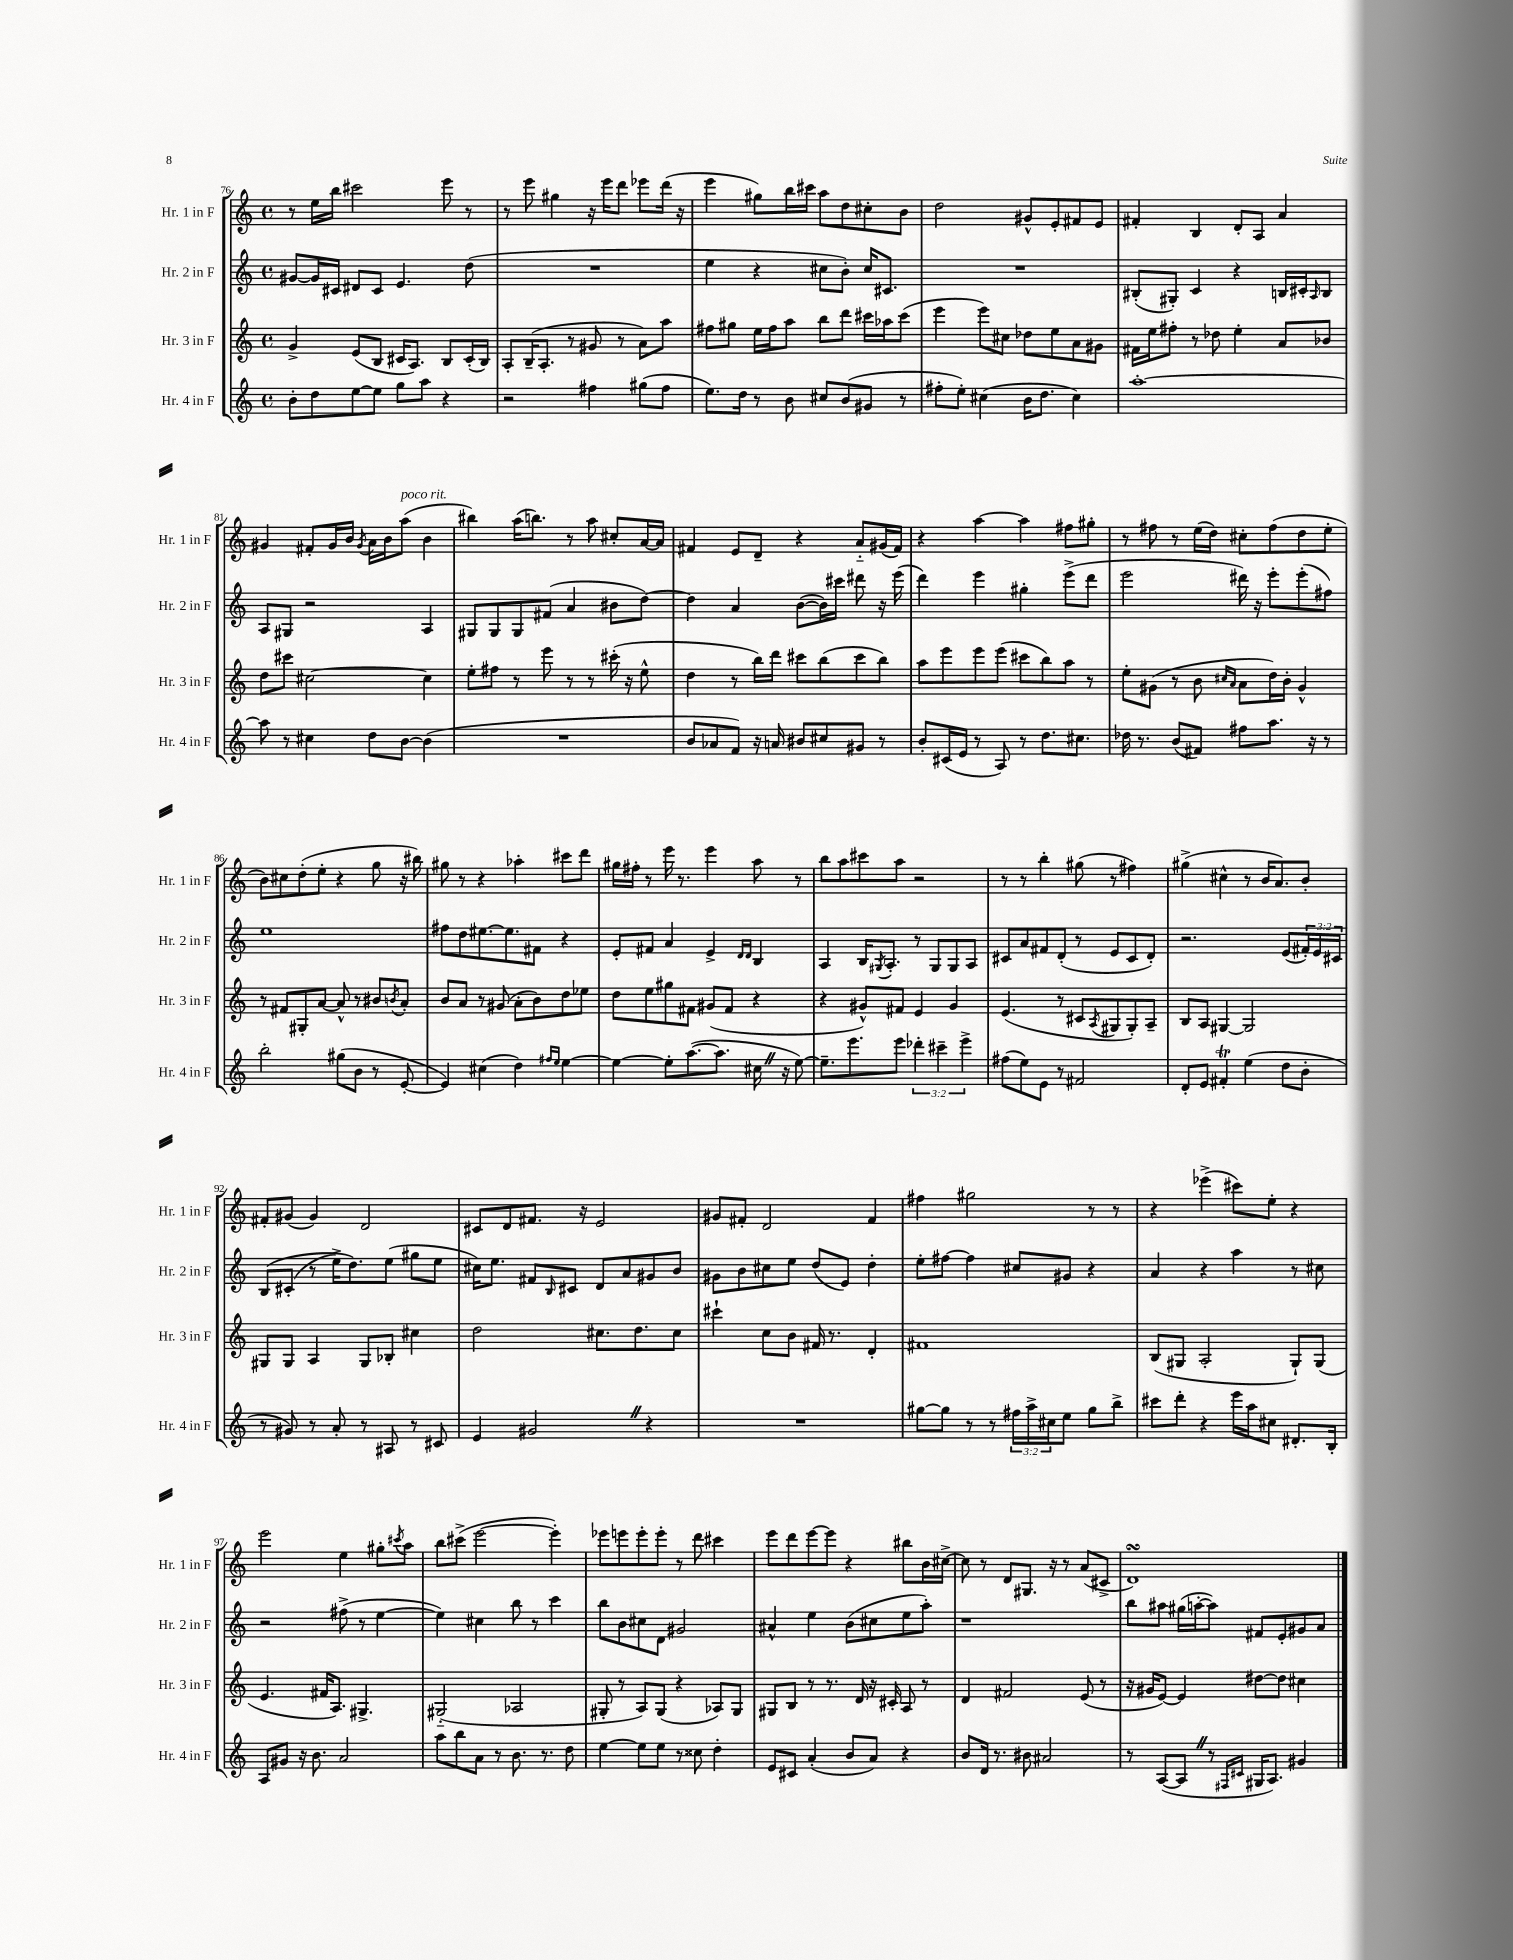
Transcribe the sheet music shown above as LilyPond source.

<<
\new StaffGroup <<
\new Staff = "s0" \with { instrumentName = "Hr. 1 in F" shortInstrumentName = "Hr. 1 in F" } {
    \clef treble \key c \major \defaultTimeSignature \time 4/4
    r8 e''16 b''16 cis'''2 e'''8 r8 |
    r8 e'''8 gis''4 r16 e'''16 d'''8 ees'''8 d'''16( r16 |
    e'''4 gis''8) b''16 cis'''16 a''8 d''8 cis''8-. b'8 |
    d''2 gis'8-^ e'8-. fis'8 e'8 |
    fis'4-. b4 d'8-. a8 a'4 |
    gis'4 fis'8-. gis'16 b'16 \acciaccatura { gis'8 } a'16 b'16 a''8^\markup { \italic "poco rit." }( b'4 |
    bis''4) a''16( b''8.) r8 a''8 cis''8-. a'16~ a'16 |
    fis'4 e'8 d'8-- r4 a'8-_ gis'16( fis'16) |
    r4 a''4~ a''4 fis''8 gis''8-. |
    r8 fis''8 r8 e''16( d''16) cis''8-. fis''8( d''8 e''8-. |
    b'8) cis''8 d''8-.( e''8-. r4 g''8 r16 bis''16) |
    gis''8 r8 r4 aes''4-. cis'''8 d'''8 |
    gis''16 fis''16-. r8 e'''16 r8. e'''4 a''8 r8 |
    b''8 a''8 cis'''8 a''8 r2 |
    r8 r8 b''4-. gis''8( r8 fis''4) |
    gis''4->( cis''4-^ r8 b'16 a'8.) b'8-. |
    fis'8-. gis'8( gis'4) d'2 |
    cis'8 d'8 fis'8. r16 e'2 |
    gis'8 fis'8-. d'2 fis'4 |
    fis''4 gis''2 r8 r8 |
    r4 ees'''4->( cis'''8) e''8-. r4 |
    e'''2 e''4 gis''8-. \acciaccatura { cis'''8 } a''8 |
    b''8 cis'''8->( e'''2~ e'''4-.) |
    ees'''8 e'''8 e'''8-. e'''8-. r8 d'''8 cis'''4 |
    e'''8 d'''8 e'''8~ e'''8 r4 bis''8 b'16 cis''16~-> |
    cis''8 r8 d'8 gis8. r16 r8 a'8( cis'8-> |
    d'1\turn) \bar "|." |
}
\new Staff = "s1" \with { instrumentName = "Hr. 2 in F" shortInstrumentName = "Hr. 2 in F" } {
    \clef treble \key c \major \defaultTimeSignature \time 4/4 \override Staff.TupletNumber.text = #tuplet-number::calc-fraction-text
    gis'8~ gis'16 cis'16 dis'8 cis'8 e'4. d''8( |
    R1 |
    e''4 r4 cis''8 b'8-.) cis''16 cis'8. |
    R1 |
    bis8-.( gis8-.) c'4 r4 b16 cis'16-. \grace { a16 } b8 |
    a8 gis8 r2 a4 |
    gis8 gis8 gis8 fis'8( a'4 bis'8 d''8~) |
    d''4 a'4 b'8~( b'16) cis'''16 dis'''8 r16 e'''16( |
    d'''4) e'''4 gis''4-. e'''8->( d'''8 |
    e'''2 dis'''16) r16 e'''8-. e'''8-.( fis''8) |
    e''1 |
    fis''8 d''8 eis''8.~ eis''8. fis'8 r4 |
    e'8-. fis'8 a'4 e'4-> \grace { d'16 d'16 } b4 |
    a4 b16 \acciaccatura { gis8 } a8.-. r8 gis8 gis8 a8 |
    cis'8 a'8 fis'8 d'8-.( r8 e'8 cis'8 d'8-.) |
    r2. e'8( \tuplet 3/2 { fis'16-.) e'16 cis'16 } |
    b8\( cis'8-.( r8 e''16->) d''8.\) e''8( gis''8 e''8 |
    cis''16) e''8. fis'8 \grace { b16 } cis'8 d'8 a'8 gis'8 b'8 |
    gis'8 b'8 cis''8 e''8 d''8( e'8) d''4-. |
    e''8-. fis''8~ fis''4 cis''8 gis'8 r4 |
    a'4 r4 a''4 r8 cis''8 |
    r2 fis''8->( r8 e''4~ |
    e''4) cis''4 b''8 r8 c'''4 |
    b''8 b'8 cis''8 d'8 gis'2 |
    ais'4-^ e''4 b'8( cis''8 e''8 a''8-.) |
    r1 |
    b''8 ais''8 gis''16( a''16~-. a''8) fis'8 e'8-. gis'8 a'8 \bar "|." |
}
\new Staff = "s2" \with { instrumentName = "Hr. 3 in F" shortInstrumentName = "Hr. 3 in F" } {
    \clef treble \key c \major \defaultTimeSignature \time 4/4
    g'4-> e'8( b8 cis'16 a8.) b8 cis'16-.( b16) |
    a8-. b16--( a8.-. r8 gis'8 r8 a'8) a''8 |
    fis''8 gis''8 e''16 fis''16 a''8 b''8 d'''8 cis'''16 aes''16 cis'''8( |
    e'''4 e'''8) cis''8 des''8 e''8 a'8 gis'8 |
    fis'16 e''16 fis''8-. r8 des''8 e''4-. a'8 bes'8 |
    d''8 cis'''8 cis''2~ cis''4 |
    e''8-. fis''8 r8 e'''8 r8 r8 cis'''16-.( r16 e''8-^ |
    d''4 r8 b''16) d'''16 cis'''8 b''8( cis'''8 b''8) |
    a''8 e'''8 e'''8 e'''8( cis'''8 b''8) a''8 r8 |
    e''8-. gis'8( r8 b'8 \grace { cis''16 a'16 } a'8 d''16) b'16-. gis'4-^ |
    r8 fis'8 gis8-. a'8~ a'8-^ r8 bis'8 \acciaccatura { b'8 } a'8-. |
    b'8 a'8 r8 gis'8( a'8-. b'8) d''8 ees''8 |
    d''8 e''8 gis''8 fis'8 gis'8( fis'8 r4 |
    r4 gis'8-^) fis'8 e'4 gis'4 |
    e'4.( r8 cis'8 \acciaccatura { a8 } gis8 gis8-.) a8-- |
    b8 a8 gis4~ gis2 |
    gis8 gis8 a4 gis8 bes8-. cis''4 |
    d''2 cis''8. d''8. cis''8 |
    cis'''4-! c''8 b'8 fis'16 r8. d'4-. |
    fis'1 |
    b8( gis8 a2-. gis8-!) gis8( |
    e'4. fis'16 a8.) gis4.-> |
    gis2-_( aes2 |
    gis8-. r8 a8) gis8( r4 aes8) gis8 |
    gis8 b8 r8 r8. d'16 r16 cis'16-. a8 r8 |
    d'4 fis'2 e'8( r8 |
    r16 gis'16 e'8~) e'4 dis''8~ dis''8 cis''4 \bar "|." |
}
\new Staff = "s3" \with { instrumentName = "Hr. 4 in F" shortInstrumentName = "Hr. 4 in F" } {
    \clef treble \key c \major \defaultTimeSignature \time 4/4 \override Staff.TupletNumber.text = #tuplet-number::calc-fraction-text
    b'8-. d''8 e''8~ e''8 g''8 a''8 r4 |
    r2 fis''4 gis''8( fis''8 |
    e''8.) d''16 r8 b'8 cis''8 b'8( gis'8 r8 |
    fis''8-. e''8-.) cis''4( b'16 d''8. cis''4) |
    a''1~-. |
    a''8 r8 cis''4 d''8 b'8~ b'4( |
    R1 |
    b'8 aes'8 f'8) r16 a'16 bis'8 cis''8 gis'8 r8 |
    b'8-. cis'16( e'16 r8 a8) r8 d''8. cis''8. |
    des''16 r8. b'8( fis'8) fis''8 a''8. r16 r8 |
    b''2-. gis''8( b'8 r8 e'8~-. |
    e'4) cis''4( d''4) \grace { fis''16 e''16 } e''4~ |
    e''4~ e''8-. a''8.~( a''8. cis''16 \once \override BreathingSign.text = \markup { \musicglyph "scripts.caesura.straight" } \breathe r16 e''8~) |
    e''8.-- e'''8. e'''8 \tuplet 3/2 { des'''4-. cis'''4-- e'''4-> } |
    fis''8( e''8) e'8 r8 fis'2 |
    d'8-. e'8 fis'4-.\trill e''4( d''8 b'8-. |
    r8 gis'8) r8 a'8-. r8 ais8 r8 cis'8 |
    e'4 gis'2 \once \override BreathingSign.text = \markup { \musicglyph "scripts.caesura.straight" } \breathe r4 |
    R1 |
    gis''8~ gis''8 r8 r8 \tuplet 3/2 { fis''16 a''16-> cis''16 } e''8 gis''8 b''8-> |
    cis'''8 d'''8-. r4 e'''16 a''16 cis''8 dis'8.-. b16-. |
    a8 gis'8 r16 b'8. a'2 |
    a''8 b''8 a'8 r8 b'8. r8. d''8 |
    e''4~ e''8 e''8 r8 cisis''8 d''4-. |
    e'8 cis'8 a'4-.( b'8 a'8) r4 |
    b'8 d'16 r8. bis'8 ais'2 |
    r8 a8~( a8 \once \override BreathingSign.text = \markup { \musicglyph "scripts.caesura.straight" } \breathe r8 \grace { fis16 cis'16 } gis16 a8.) gis'4 \bar "|." |
}
>>
>>
\layout { \context { \Score currentBarNumber = #76 } }
